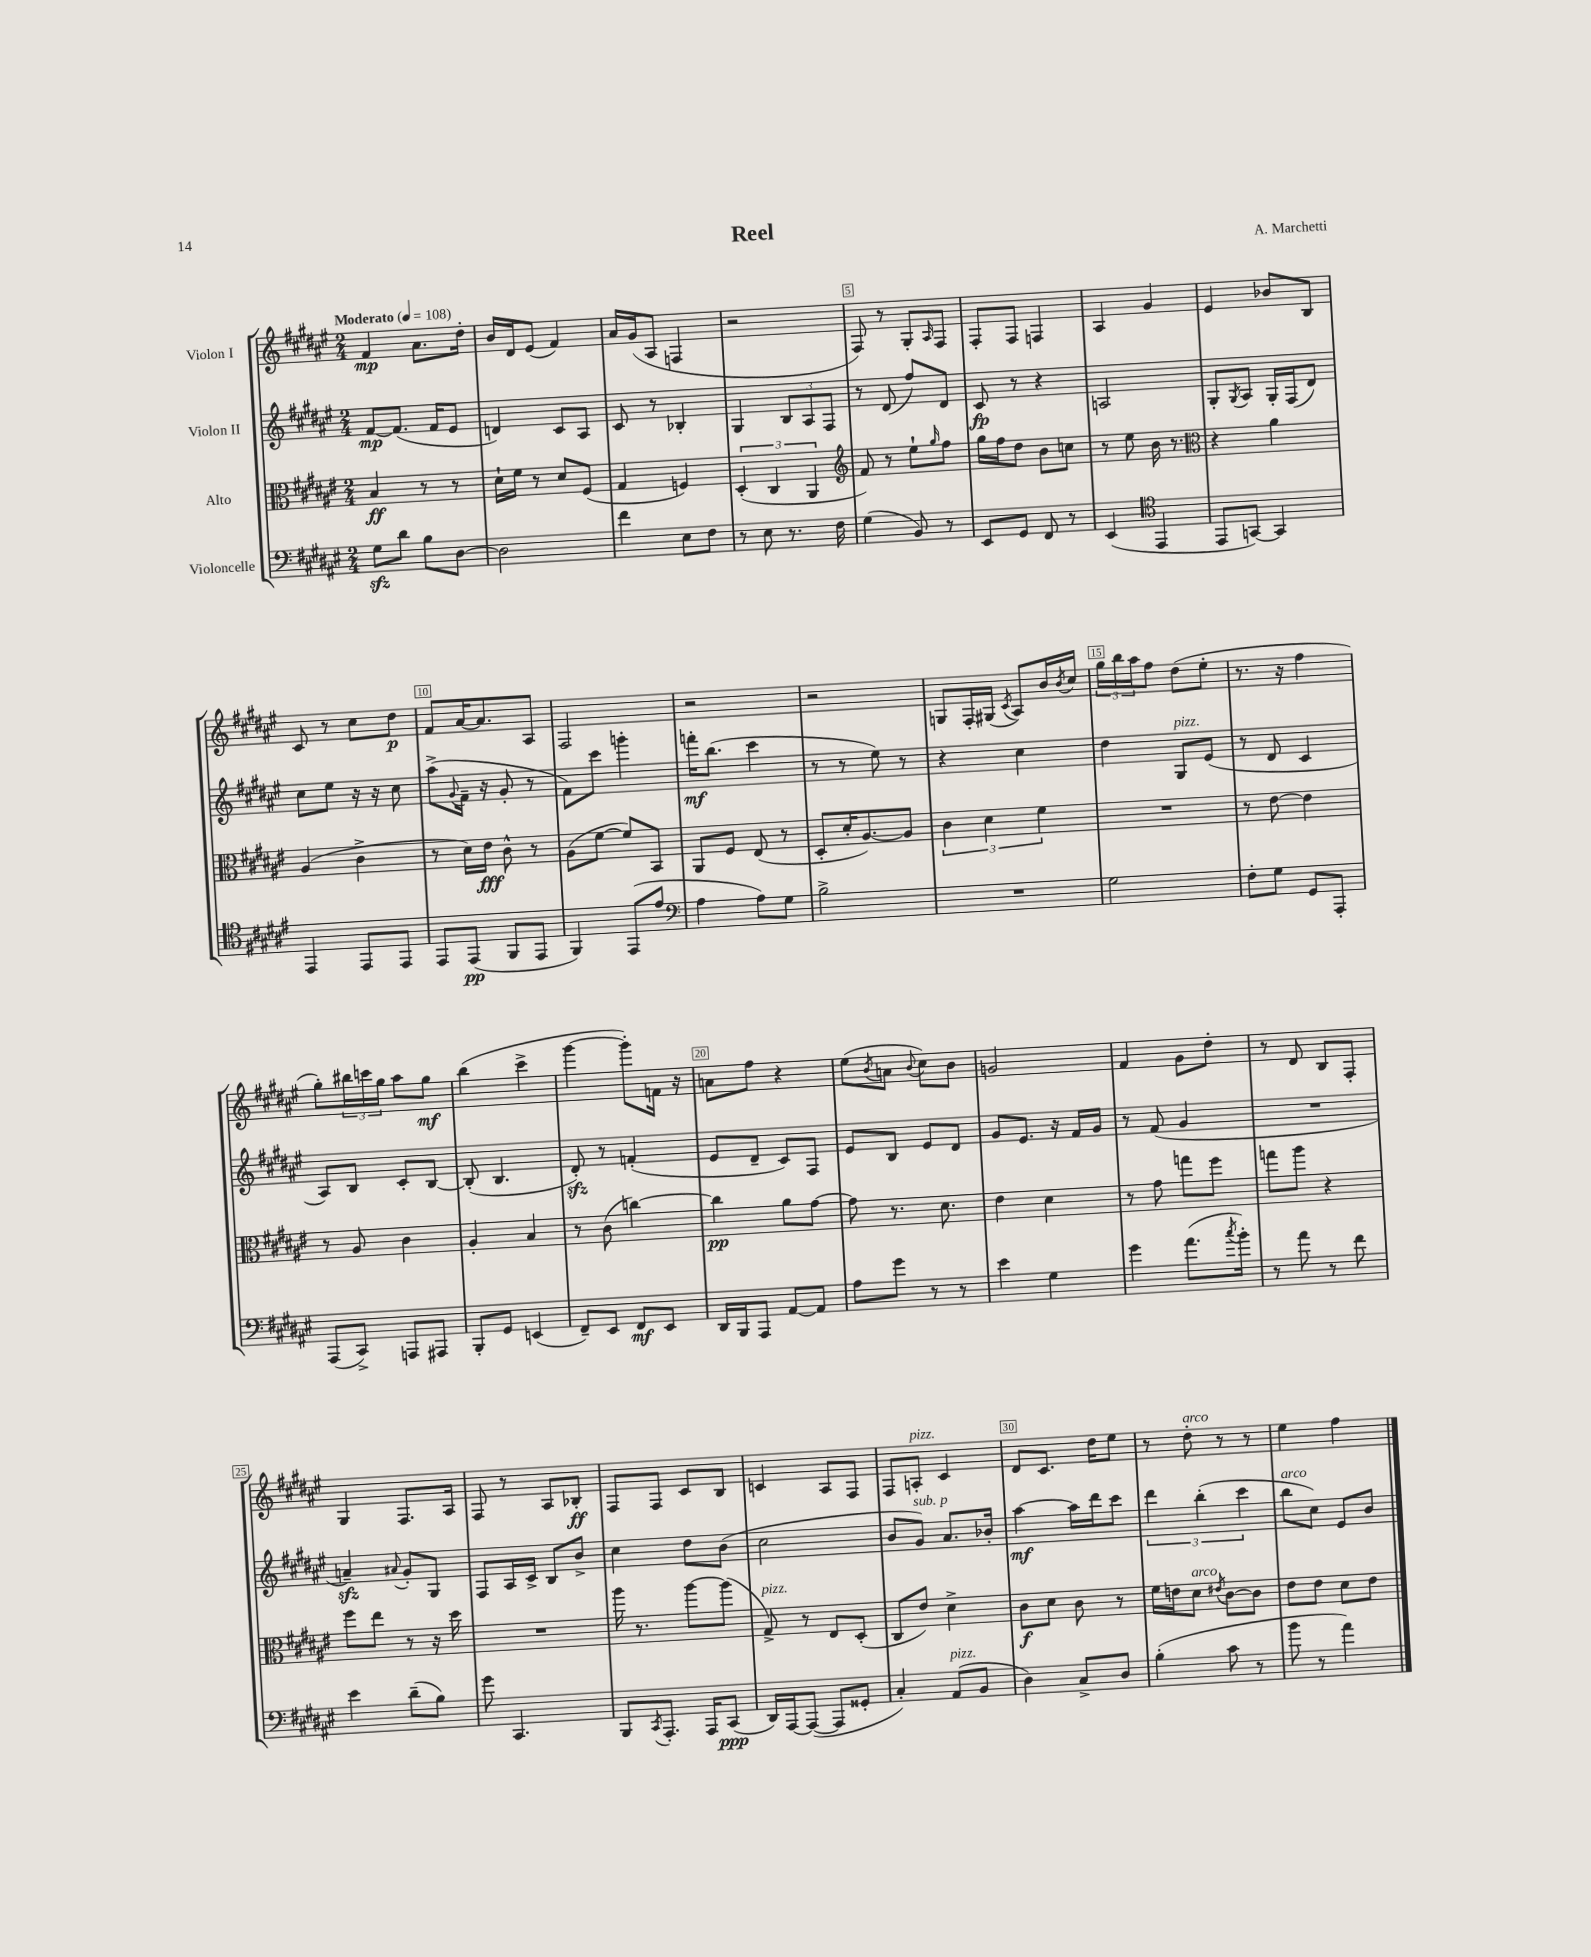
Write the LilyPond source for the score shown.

\header { title = "Reel" composer = "A. Marchetti" }
<<
\new StaffGroup <<
\new Staff = "s0" \with { instrumentName = "Violon I" } {
    \clef treble \key fis \major \numericTimeSignature \time 2/4 \tempo "Moderato" 4 = 108
    fis'4\mp ais'8. dis''16-. |
    b'16 dis'16 eis'8( fis'4) |
    ais'16 gis'16( ais8 f4 |
    r2 |
    fis8) r8 gis8-. \grace { ais16 } fis8 |
    fis8-. fis8 f4 |
    ais4 gis'4 |
    eis'4 bes'8 b8 |
    cis'8 r8 cis''8 dis''8\p |
    fis'8 ais'16~ ais'8. ais8 |
    fis2 |
    r2 |
    r2 |
    g8 fis16-. gis16( \acciaccatura { cis'8 } ais8) b'16 \acciaccatura { b'8 } cis''16 |
    \tuplet 3/2 { gis''16 b''16 ais''16 } fis''8 dis''8( eis''8-. |
    r8. r16 fis''4 |
    gis''8-.) \tuplet 3/2 { bis''16 c'''16 gis''16 } ais''8 gis''8\mf |
    b''4( cis'''4-> |
    gis'''4~ gis'''8-.) f'16 r16 |
    a'8 fis''8 r4 |
    eis''8( \acciaccatura { b'8 } a'8 \appoggiatura { b'8 } cis''8) b'8 |
    g'2 |
    fis'4 gis'8 dis''8-. |
    r8 dis'8 b8 fis8-. |
    gis4 fis8. ais16 |
    fis8 r8 ais8 bes8-.\ff |
    fis8 fis8 cis'8 b8 |
    c'4 ais8 fis8 |
    fis8 a8-.^\markup { \italic "pizz." } cis'4 |
    dis'8 cis'8. dis''16 eis''8 |
    r8 dis''8-.^\markup { \italic "arco" } r8 r8 |
    eis''4 fis''4 \bar "|." |
}
\new Staff = "s1" \with { instrumentName = "Violon II" } {
    \clef treble \key fis \major \numericTimeSignature \time 2/4
    fis'8~\mp fis'8.( fis'16 eis'8 |
    d'4) cis'8 ais8 |
    cis'8 r8 bes4-. |
    gis4 \tuplet 3/2 { b8 ais8 fis8 } |
    r8 dis'8( fis''8) dis'8 |
    cis'8\fp r8 r4 |
    a2 |
    gis8-. \acciaccatura { gis8 } ais8 gis16-. fis16( dis'8) |
    cis''8 eis''8 r16 r16 cis''8 |
    ais''8->( \appoggiatura { gis'8 } fis'16-- r16 gis'8-. r8 |
    fis'8) cis'''8 g'''4-. |
    f'''16-.\mf b''8.( cis'''4 |
    r8 r8 eis''8) r8 |
    r4 cis''4 |
    dis''4 gis8^\markup { \italic "pizz." } eis'8( |
    r8 dis'8 cis'4 |
    ais8) b8 cis'8-. b8~ |
    b8-.( b4. |
    dis'8-.\sfz) r8 f'4-.( |
    eis'8 dis'8-- cis'8) fis8 |
    eis'8 b8 eis'8 dis'8 |
    gis'8 eis'8. r16 fis'16 gis'16 |
    r8 fis'8( gis'4 |
    R2 |
    a'4--\sfz) \appoggiatura { ais'8 } gis'8-. gis8 |
    fis8 ais16 cis'16-> b8 b'8-> |
    cis''4 dis''8 b'8( |
    cis''2 |
    b'8 gis'8^\markup { \italic "sub. p" }) ais'8. bes'16-. |
    ais''4~\mf ais''16 dis'''16 cis'''8 |
    \tuplet 3/2 { dis'''4 b''4-.( cis'''4 } |
    b''8^\markup { \italic "arco" } cis''8) eis'8 b'8 \bar "|." |
}
\new Staff = "s2" \with { instrumentName = "Alto" } {
    \clef alto \key fis \major \numericTimeSignature \time 2/4
    b4\ff r8 r8 |
    dis'16-! fis'16 r8 dis'8 fis8( |
    gis4 f4) |
    \tuplet 3/2 { dis4-.( cis4 ais,4 } |
    \clef treble fis'8) r8 eis''8-! \grace { gis''16 } fis''8 |
    gis''16 fis''16 dis''8 b'8 c''8 |
    r8 eis''8 b'16 r8. |
    \clef alto r4 ais'4 |
    ais4( cis'4-> |
    r8 dis'16) eis'16\fff cis'8-^ r8 |
    ais8( fis'8~ fis'8) b,8 |
    ais,8 fis8 eis8( r8 |
    dis8-. dis'16-. ais8.~) ais8 |
    \tuplet 3/2 { cis'4 dis'4 fis'4 } |
    R2 |
    r8 eis'8~ eis'4 |
    r8 ais8 cis'4 |
    ais4-. b4 |
    r8 cis'8( c''4~) |
    c''4\pp ais'8 gis'8~ |
    gis'8 r8. dis'8. |
    eis'4 dis'4 |
    r8 gis'8 g''8 fis''8 |
    g''8 ais''8 r4 |
    fis''8 eis''8 r8 r16 dis''16 |
    R2 |
    ais''16 r8. ais''8~ ais''8( |
    gis8->^\markup { \italic "pizz." }) r8 eis8 dis8-.( |
    cis8 eis'8) dis'4-> |
    cis'8\f dis'8 cis'8 r8 |
    fis'16 e'16 dis'8^\markup { \italic "arco" } \acciaccatura { eis'8 } cis'8~ cis'8 |
    eis'8 eis'8 dis'8 eis'8 \bar "|." |
}
\new Staff = "s3" \with { instrumentName = "Violoncelle" } {
    \clef bass \key fis \major \numericTimeSignature \time 2/4
    gis8\sfz dis'8 b8 dis8~ |
    dis2 |
    fis'4 eis8 fis8 |
    r8 eis8 r8. fis16 |
    gis4( b,8) r8 |
    eis,8 gis,8 fis,8 r8 |
    eis,4( \clef tenor eis,4 |
    eis,8 g,8~) g,4 |
    eis,4 eis,8 eis,8 |
    eis,8 eis,8\pp( fis,8 eis,8 |
    fis,4) eis,8( eis'8 |
    \clef bass ais4 ais8) gis8 |
    b2-> |
    R2 |
    gis2 |
    fis8-. gis8 gis,8 ais,,8-. |
    ais,,8( cis,8->) a,,8 ais,,8 |
    b,,8-. gis,8 e,4( |
    fis,8--) eis,8 fis,8\mf eis,8 |
    dis,16 b,,16 ais,,8 ais,8~ ais,8 |
    ais8 gis'8 r8 r8 |
    eis'4 gis4 |
    gis'4 ais'8.( \acciaccatura { cis''8 } b'16-.) |
    r8 ais'8 r8 fis'8 |
    eis'4 dis'8--( b8) |
    gis'8 cis,4. |
    b,,8 \acciaccatura { cis,8 } ais,,8.-. ais,,16 cis,8\ppp( |
    dis,16) ais,,16~ ais,,8~( ais,,8 gisis,8-. |
    cis4-.) ais,8^\markup { \italic "pizz." }( b,8 |
    dis4) cis8-> dis8 |
    b4-.( cis'8 r8 |
    b'8 r8 ais'4) \bar "|." |
}
>>
>>
\layout { \context { \Score \override BarNumber.break-visibility = ##(#f #t #t) barNumberVisibility = #(every-nth-bar-number-visible 5) \override BarNumber.stencil = #(make-stencil-boxer 0.1 0.3 ly:text-interface::print) } }
